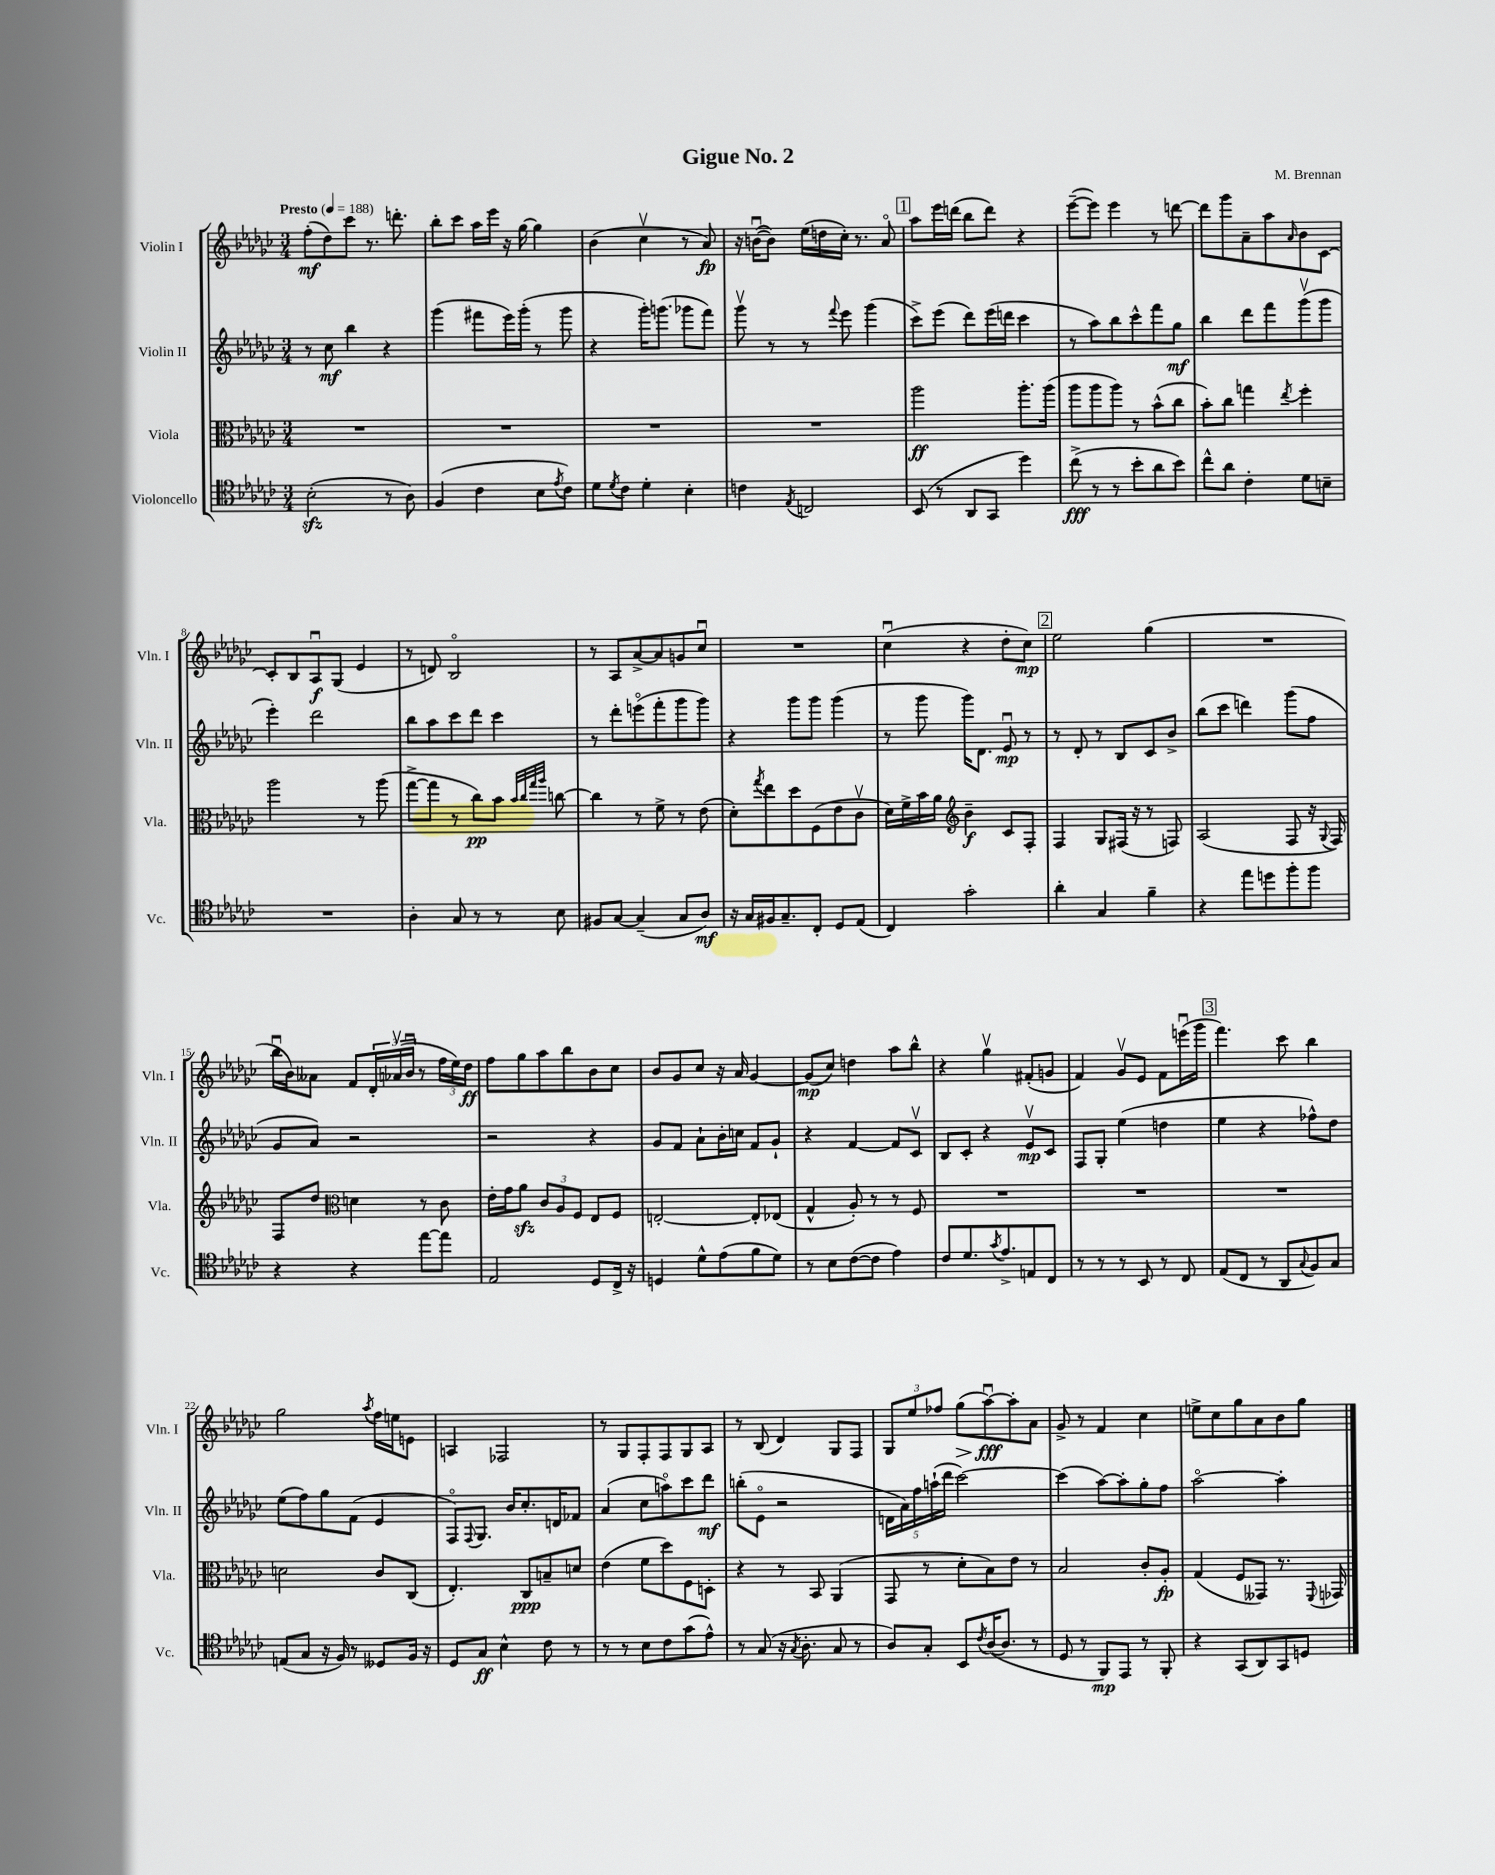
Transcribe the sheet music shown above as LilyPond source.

\header { title = "Gigue No. 2" composer = "M. Brennan" }
<<
\new StaffGroup <<
\new Staff = "s0" \with { instrumentName = "Violin I" shortInstrumentName = "Vln. I" } {
    \clef treble \key ges \major \numericTimeSignature \time 3/4 \tempo "Presto" 4 = 188
    f''8-.\mf( des''8) ces'''8 r8. d'''8.-. |
    bes''8-. ces'''8 aes''16 ees'''16 r16 ges''16~ ges''4 |
    bes'4( ces''4\upbow r8 aes'8\fp) |
    r16 b'16~\downbow( b'8) ees''16( d''16 ces''16-.) r8. aes'8\flageolet |
    \mark \markup { \box "1" } aes''8 ees'''16 d'''16( bes''8 d'''8) r4 |
    ees'''8~--( ees'''8) ees'''4 r8 d'''8~ |
    d'''8 ges'''8 aes'8-- aes''8 \grace { aes'16 } bes'8 ces'8~ |
    ces'8-. bes8 aes8\downbow\f ges8( ees'4 |
    r8 d'8) bes2\flageolet |
    r8 aes8 aes'8~-> aes'8 g'8 ces''8\downbow |
    R2. |
    ces''4\downbow( r4 des''8-. ces''8\mp) |
    \mark \markup { \box "2" } ees''2 ges''4( |
    R2. |
    bes''16\downbow bes'16) aeses'8 f'8 \tuplet 3/2 { des'16-. aes'16\upbow( bes'16\downbow } r8 \tuplet 3/2 { f''16 ees''16) des''16\ff } |
    f''8 ges''8 aes''8 bes''8 bes'8 ces''8 |
    bes'8 ges'8 ces''8 r16 aes'16 ges'4~ |
    ges'8\mp( ces''8) d''4 aes''8 bes''8-^ |
    r4 ges''4\upbow fis'8-.( g'8 |
    f'4) ges'8\upbow ees'8 f'8 e'''16\downbow( ges'''16 |
    \mark \markup { \box "3" } f'''4.) ces'''8 bes''4 |
    ges''2 \acciaccatura { aes''8 } f''16 e''16 e'8 |
    a4 fes2 |
    r8 ges8 f8-. f8 ges8 aes8 |
    r8 bes8( des'4) ges8 f8 |
    \tuplet 3/2 { ges8 ees''8 fes''8 } ges''8\>( aes''8~\downbow\fff\!) aes''8-. aes'8 |
    ges'8-> r8 f'4 ces''4 |
    e''8-> ces''8 ges''8 aes'8 bes'8 ges''8 \bar "|." |
}
\new Staff = "s1" \with { instrumentName = "Violin II" shortInstrumentName = "Vln. II" } {
    \clef treble \key ges \major \numericTimeSignature \time 3/4
    r8 ces''8\mf bes''4 r4 |
    ges'''4( fis'''8 ees'''16) ges'''16-.( r8 ges'''8 |
    r4 ges'''16-.) g'''8.( ges'''8 f'''8) |
    ges'''8\upbow r8 r8 \appoggiatura { f'''8 } ees'''8 ges'''4( |
    \mark \markup { \box "1" } ces'''8->) ees'''8( des'''8) ees'''16( d'''16 ces'''4 |
    r8 aes''8) bes''8 ces'''8-^ f'''8 ges''8\mf |
    bes''4 des'''8 f'''8 ges'''8\upbow( ges'''8 |
    ees'''4-.) des'''2 |
    bes''8 aes''8 ces'''8 des'''8 ces'''4 |
    r8 des'''8-. e'''8\flageolet( f'''8-. ges'''8 ges'''8) |
    r4 ges'''8 ges'''8 ges'''4( |
    r8 ges'''8 ges'''16) des'8. ees'8\downbow\mp r8 |
    \mark \markup { \box "2" } r8 des'8-. r8 bes8 ces'8 bes'8-> |
    bes''8( ces'''8 d'''4) ges'''8( f''8 |
    ges'8 aes'8) r2 |
    r2 r4 |
    ges'8 f'8 aes'8-! bes'16-. c''16 f'8 ges'8-! |
    r4 f'4~ f'8 ces'8\upbow |
    bes8 ces'8-. r4 ees'8\upbow\mp ces'8 |
    f8 ges8-. ees''4( d''4 |
    \mark \markup { \box "3" } ees''4 r4 fes''8-^) des''8 |
    ees''8( f''8) ges''8 f'8( ees'4 |
    f8\flageolet) \appoggiatura { f8 } ges8. bes'16 ces''8.-. d'16 fes'8 |
    aes'4( ces''8 a''8\flageolet) ces'''8 des'''8\mf |
    b''8-.( ees'8\flageolet r2 |
    \tuplet 5/4 { d'16 aes'16) f''16 a''16-!( des'''16 } ces'''2~) |
    ces'''4( aes''8~) aes''8-. ges''8-. f''8 |
    aes''2~\flageolet aes''4-. \bar "|." |
}
\new Staff = "s2" \with { instrumentName = "Viola" shortInstrumentName = "Vla." } {
    \clef alto \key ges \major \numericTimeSignature \time 3/4
    R2. |
    R2. |
    R2. |
    R2. |
    \mark \markup { \box "1" } aes''2\ff aes''8.-. aes''16( |
    aes''8 aes''8 aes''8) r8 bes'8-^( ces''8 |
    bes'8-.) ces''8 g''4 \acciaccatura { ees''8 } f''4-. |
    aes''2 r8 aes''8( |
    ges''8~-> ges''8 r8 ces''8\pp) bes'8 \grace { bes'32 ces''32 ges''32 aes''32 } c''8~ |
    c''4 r8 f'8-> r8 ees'8( |
    des'8-.) \acciaccatura { ges''8 } ees''8 des''8 f8( ees'8 ces'8\upbow |
    des'16) f'16-> bes'16 aes'16 \clef treble bes'4--\f ces'8 f8-. |
    \mark \markup { \box "2" } f4 ges8 fis16( r16 r8 f8) |
    aes2( f8 r16 \appoggiatura { ges8 } f16) |
    f8 des''8 \clef alto d'4 r8 ces'8 |
    ees'16-. ges'16 aes'8\sfz \tuplet 3/2 { ces'8 aes8 f8 } ees8 f8 |
    e2~-. e8-. ees8( |
    ges4-^ aes8-.) r8 r8 f8 |
    R2. |
    R2. |
    \mark \markup { \box "3" } R2. |
    d'2 ces'8 ces8( |
    ees4.-.) ces8\ppp b8-- d'8 |
    ees'4( f'8 des''8) f8 d8-. |
    r4 r8 bes,8 aes,4( |
    ges,8 r8 des'8-. bes8) ees'8 r8 |
    bes2 ces'8-. aes8-.\fp |
    ges4( f8 geses,8) r8. \appoggiatura { f,8 } ges,16 \bar "|." |
}
\new Staff = "s3" \with { instrumentName = "Violoncello" shortInstrumentName = "Vc." } {
    \clef tenor \key ges \major \numericTimeSignature \time 3/4
    bes2-.\sfz( r8 aes8) |
    f4( ces'4 bes8 \acciaccatura { ees'8 } ces'8) |
    des'8 \acciaccatura { des'8 } ces'8 des'4-. bes4-. |
    c'4 \acciaccatura { ees8 } c2 |
    \mark \markup { \box "1" } bes,8( r8 aes,8 ges,8 des''4) |
    ces''8->\fff( r8 r8 bes'8-. aes'8 bes'8) |
    ces''8-^ aes'8 ces'4-. des'8 b8-- |
    R2. |
    aes4-. ges8 r8 r8 bes8 |
    fis8 ges8~ ges4--( ges8 aes8\mf) |
    r16 ges16 fis16 ges8.-- ces8-. des8 ees8( |
    ces4) ges'2-. |
    \mark \markup { \box "2" } aes'4-. ges4 f'4-- |
    r4 ees''8 d''8 f''8-. f''8 |
    r4 r4 ees''8~ ees''8 |
    ees2 des8 ces16-> r16 |
    d4 des'8-^ ees'8( f'8 des'8) |
    r8 bes8 ces'8~( ces'8 ees'4) |
    ces'8 des'8. \acciaccatura { ges'8 } ees'8.-> e8 ces8 |
    r8 r8 r8 bes,8 r8 ces8 |
    \mark \markup { \box "3" } ees8( ces8 r8 aes,8 \appoggiatura { ges8 } f8) ges8 |
    e8( ges8 r16 f16) r8 deses8 f16 r16 |
    des8 ges8\ff bes4-^ ces'8 r8 |
    r8 r8 bes8 ces'8 ges'8( ees'8-^) |
    r8 ges8( r16 \acciaccatura { ges8 } aes8.-. ges8 r8 |
    aes8) ges8-. bes,8 \acciaccatura { ces'8 } aes16~( aes8. r8 |
    des8 r8 f,8\mp) ees,8 r8 f,8-. |
    r4 ges,8( aes,8) ges,8 d8 \bar "|." |
}
>>
>>
